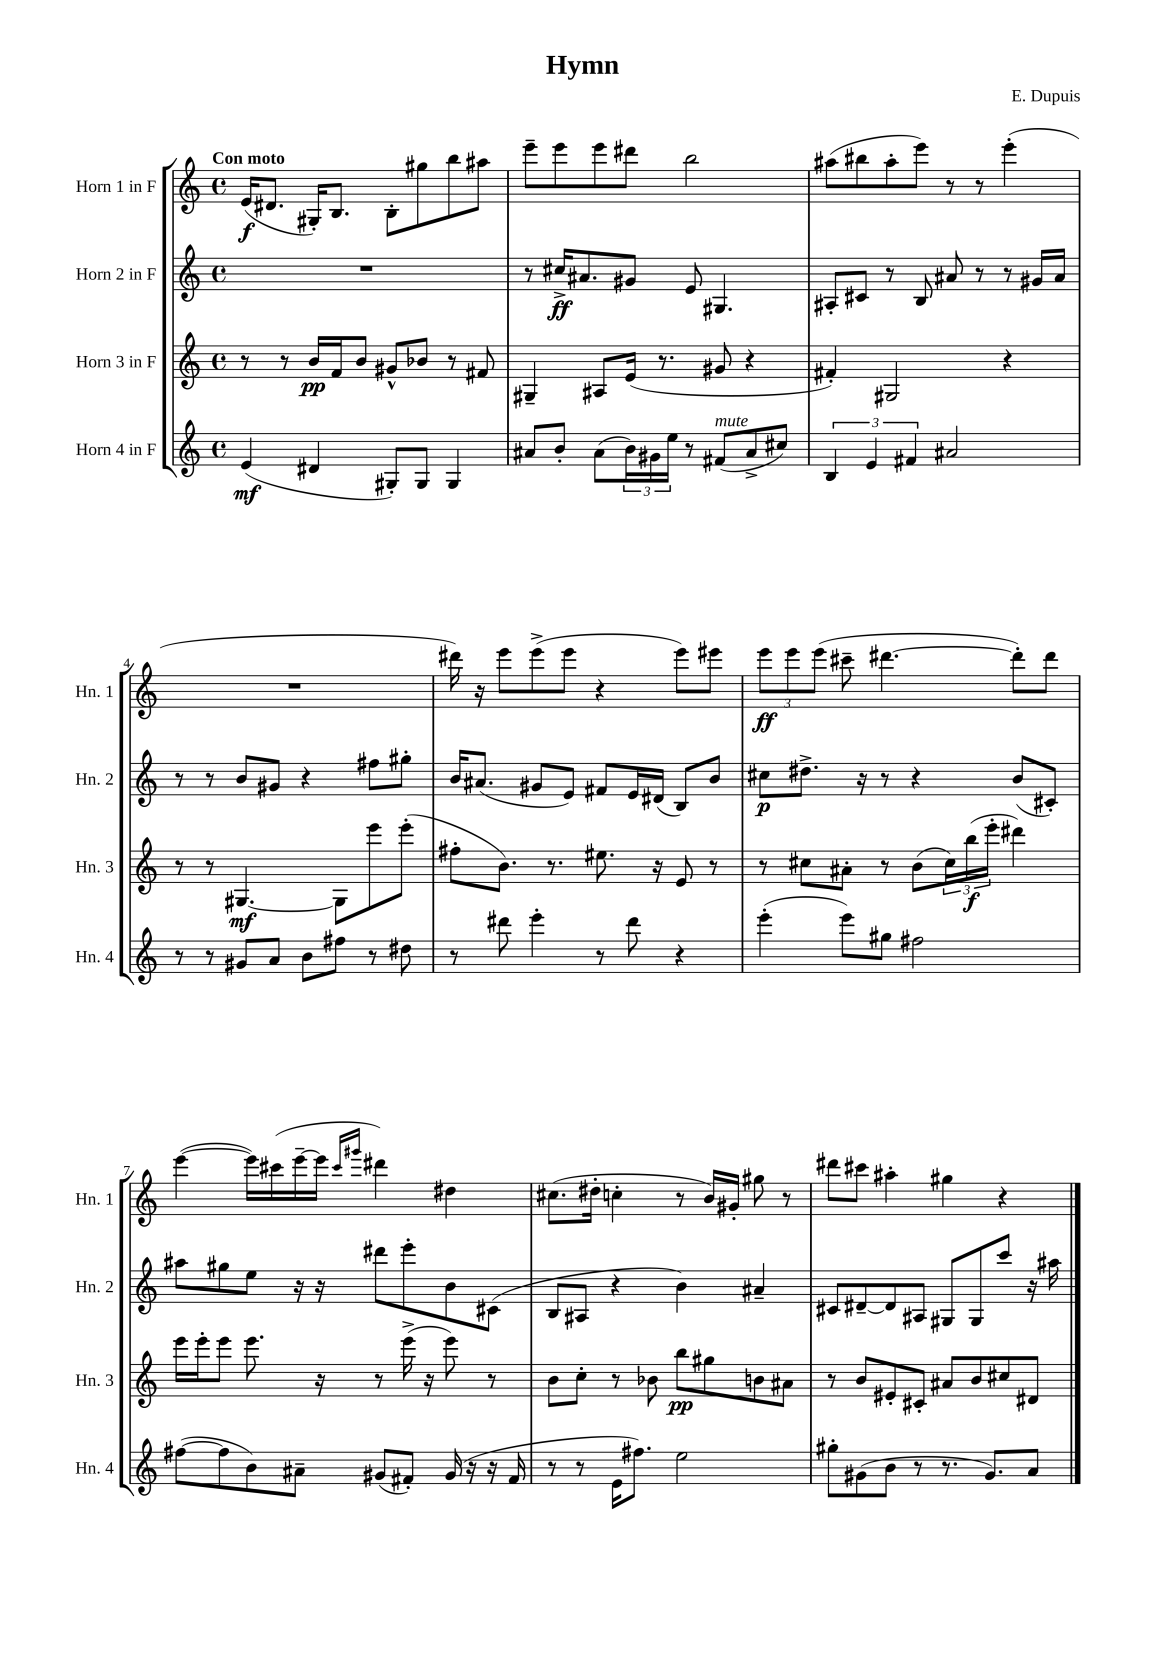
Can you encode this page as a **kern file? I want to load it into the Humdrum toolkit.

**kern	**dynam	**kern	**dynam	**kern	**dynam	**kern	**dynam
*part4	*part4	*part3	*part3	*part2	*part2	*part1	*part1
*staff4	*staff4	*staff3	*staff3	*staff2	*staff2	*staff1	*staff1
*I"Horn 4 in F	*	*I"Horn 3 in F	*	*I"Horn 2 in F	*	*I"Horn 1 in F	*
*I'Hn. 4	*	*I'Hn. 3	*	*I'Hn. 2	*	*I'Hn. 1	*
*clefG2	*	*clefG2	*	*clefG2	*	*clefG2	*
*k[]	*	*k[]	*	*k[]	*	*k[]	*
*M4/4	*	*M4/4	*	*M4/4	*	*M4/4	*
*met(c)	*	*met(c)	*	*met(c)	*	*met(c)	*
=1	=1	=1	=1	=1	=1	=1	=1
!	!	!	!	!	!	!LO:TX:a:B:t=Con moto	!
(4e/	mf	8r	.	1r	.	(16e/KL	f
.	.	.	.	.	.	8.d#X/J	.
.	.	8r	.	.	.	.	.
4d#X/	.	16b/LL	pp	.	.	16G#X'/KL)	.
.	.	16f/J	.	.	.	8.B/J	.
.	.	8b/J	.	.	.	.	.
8G#X'/L)	.	8g#X^^/L	.	.	.	8B'\L	.
8G#/J	.	8b-X/J	.	.	.	8gg#X\	.
4G#/	.	8r	.	.	.	8bb\	.
.	.	8f#X/	.	.	.	8aa#X\J	.
=2	=2	=2	=2	=2	=2	=2	=2
8a#X/L	.	4G#X~/	.	8r	.	8eee~\L	.
8b'/J	.	.	.	16cc#X^/KL	ff	8eee\	.
.	.	.	.	8.a#X/	.	.	.
(8a#\L	.	8A#X/L	.	.	.	8eee\	.
24b\L)	.	(16e/Jk	.	8g#X/J	.	8ddd#X\J	.
24g#X\	.	.	.	.	.	.	.
.	.	8.r	.	.	.	.	.
24ee\JJ	.	.	.	.	.	.	.
8r	.	.	.	8e/	.	2bb\	.
!LO:TX:a:i:t=mute	!	!	!	!	!	!	!
(8f#X/L	.	8g#X/	.	4.G#X/	.	.	.
8a#^/	.	4r	.	.	.	.	.
8cc#X/J)	.	.	.	.	.	.	.
=3	=3	=3	=3	=3	=3	=3	=3
6B/	.	4f#X'/)	.	8A#X'/L	.	(8aa#X\L	.
.	.	.	.	8c#X/J	.	8bb#X\	.
6e/	.	.	.	.	.	.	.
.	.	2G#X/	.	8r	.	8aa#'\	.
6f#X/	.	.	.	.	.	.	.
.	.	.	.	8B/	.	8eee\J)	.
2a#X/	.	.	.	8a#X/	.	8r	.
.	.	.	.	8r	.	8r	.
.	.	4r	.	8r	.	(4eee'\	.
.	.	.	.	16g#X/LL	.	.	.
.	.	.	.	16a#/JJ	.	.	.
!!LO:LB:g=z
=4	=4	=4	=4	=4	=4	=4	=4
8r	.	8r	.	8r	.	1r	.
8r	.	8r	.	8r	.	.	.
8g#X/L	.	[4.G#X/	mf	8b/L	.	.	.
8a/J	.	.	.	8g#X/J	.	.	.
8b\L	.	.	.	4r	.	.	.
8ff#X\J	.	8G#\L]	.	.	.	.	.
8r	.	8eee\	.	8ff#X\L	.	.	.
8dd#X\	.	(8eee'\J	.	8gg#X'\J	.	.	.
=5	=5	=5	=5	=5	=5	=5	=5
8r	.	8ff#X'\L	.	16b/KL	.	16ddd#X\)	.
.	.	.	.	(8.a#X/J	.	16r	.
8ddd#X\	.	8.b\J)	.	.	.	8eee\L	.
4eee'\	.	.	.	8g#X/L	.	(8eee^\	.
.	.	8.r	.	.	.	.	.
.	.	.	.	8e/J)	.	8eee\J	.
8r	.	8.ee#X\	.	8f#X/L	.	4r	.
8ddd#\	.	.	.	16e/L	.	.	.
.	.	16r	.	(16d#X/JJ	.	.	.
4r	.	8e/	.	8B/L)	.	8eee\L)	.
.	.	8r	.	8b/J	.	8eee#X\J	.
=6	=6	=6	=6	=6	=6	=6	=6
(4eee'\	.	8r	.	8cc#X\L	p	12eee\L	ff
.	.	.	.	.	.	12eee\	.
.	.	8cc#X\L	.	8.dd#X^\J	.	.	.
.	.	.	.	.	.	(12eee\J	.
8eee\L)	.	8a#X'\J	.	.	.	8ccc#X~\	.
.	.	.	.	16r	.	.	.
8gg#X\J	.	8r	.	8r	.	[4.ddd#X\	.
2ff#X\	.	(8b\L	.	4r	.	.	.
.	.	24cc#\L)	.	.	.	.	.
.	.	(24bb\	f	.	.	.	.
.	.	24eee'\JJ	.	.	.	.	.
.	.	4ddd#X\)	.	(8b/L	.	8ddd#'\L])	.
.	.	.	.	8c#X'/J)	.	8ddd#\J	.
!!LO:LB:g=z
=7	=7	=7	=7	=7	=7	=7	=7
([8ff#X\L	.	16eee\LL	.	8aa#X\L	.	([4eee\	.
.	.	16eee'\J	.	.	.	.	.
8ff#\]	.	8eee\J	.	8gg#X\	.	.	.
8b\)	.	8.eee\	.	8ee\J	.	16eee\LL])	.
.	.	.	.	.	.	(16ccc#X\	.
8a#X~\J	.	.	.	16r	.	[16eee~\	.
.	.	16r	.	16r	.	16eee\JJ]	.
.	.	.	.	.	.	16qqccc#/LL	.
.	.	.	.	.	.	16qqggg#X/JJ	.
(8g#X/L	.	8r	.	8ddd#X\L	.	4ddd#X\)	.
8f#X'/J)	.	(16eee^\	.	8eee'\	.	.	.
.	.	16r	.	.	.	.	.
(16g#/	.	8eee\)	.	8b\	.	4dd#X\	.
16r	.	.	.	.	.	.	.
16r	.	8r	.	(8c#X\J	.	.	.
16f#/	.	.	.	.	.	.	.
=8	=8	=8	=8	=8	=8	=8	=8
8r	.	8b\L	.	8B/L	.	(8.cc#X\L	.
8r	.	8cc'\J	.	8A#X/J	.	.	.
.	.	.	.	.	.	16dd#X'\Jk	.
16e\KL	.	8r	.	4r	.	4ccn'\	.
8.ff#X\J)	.	.	.	.	.	.	.
.	.	8b-X\	.	.	.	.	.
2ee\	.	8bb\L	pp	4b\)	.	8r	.
.	.	8gg#X\	.	.	.	16b/LL)	.
.	.	.	.	.	.	16g#X'/JJ	.
.	.	8bn\	.	4a#X~/	.	8gg#X\	.
.	.	8a#X\J	.	.	.	8r	.
=9	=9	=9	=9	=9	=9	=9	=9
8gg#X'\L	.	8r	.	8c#X/L	.	8ddd#X\L	.
(8g#X\	.	8b/L	.	[8d#X~/	.	8ccc#X\J	.
8b\J	.	8e#X'/	.	8d#/]	.	4aa#X'\	.
8r	.	8c#X'/J	.	8A#X/J	.	.	.
8.r	.	8a#X/L	.	8G#X/L	.	4gg#X\	.
.	.	8b/	.	8G#/	.	.	.
8.g#/L)	.	.	.	.	.	.	.
.	.	8cc#X/	.	8ccc/J	.	4r	.
8a/J	.	8d#X/J	.	16r	.	.	.
.	.	.	.	16aa#X\	.	.	.
==	==	==	==	==	==	==	==
*-	*-	*-	*-	*-	*-	*-	*-
